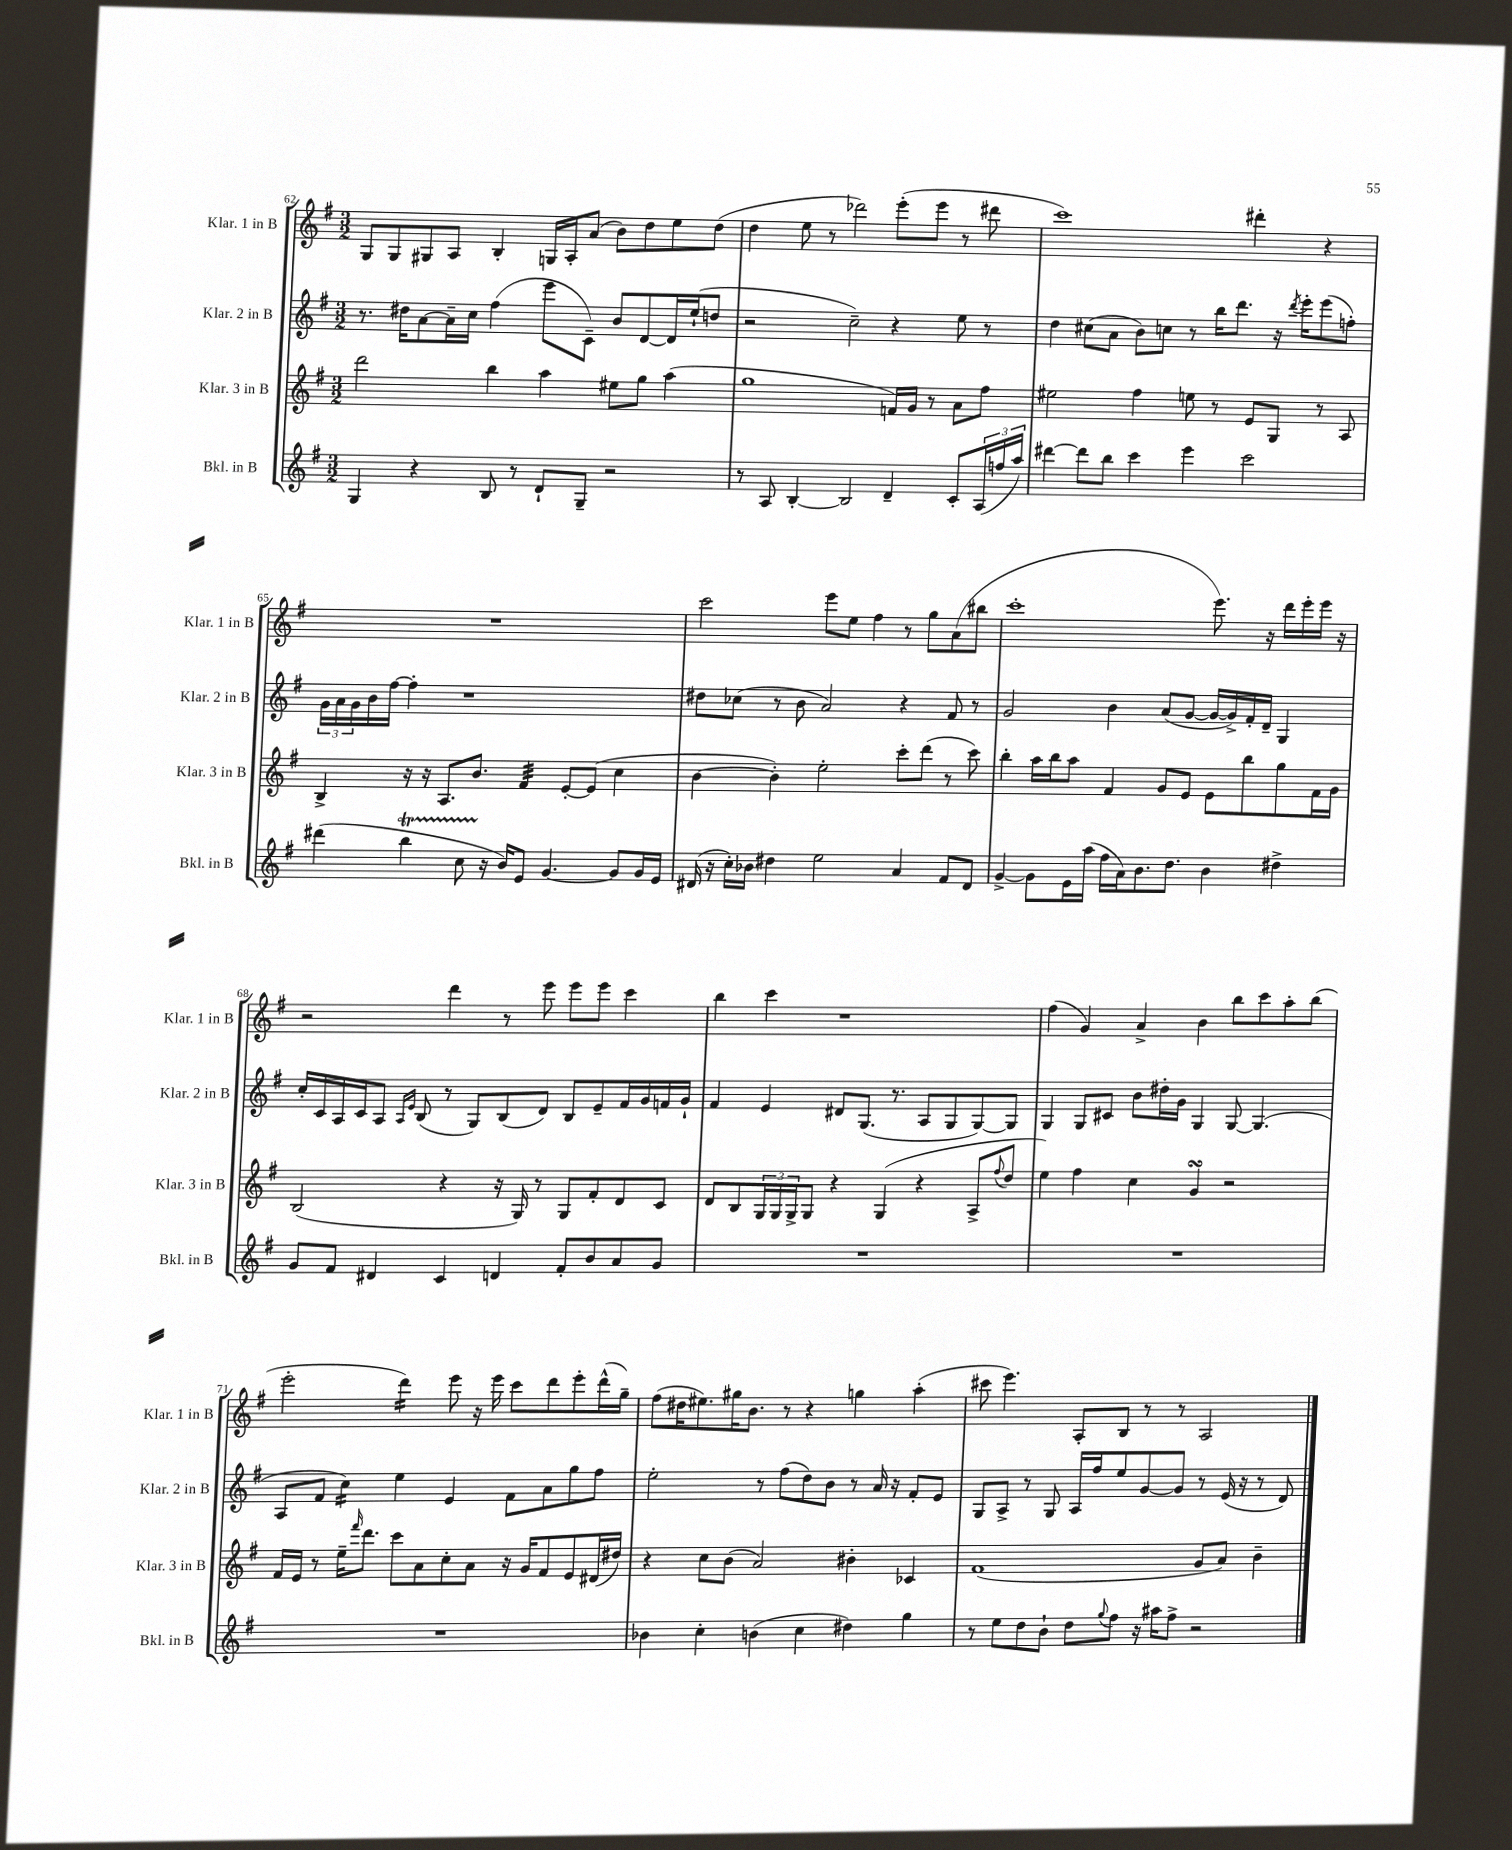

**kern	**kern	**kern	**kern
*staff4	*staff3	*staff2	*staff1
*clefG2	*clefG2	*clefG2	*clefG2
*k[f#]	*k[f#]	*k[f#]	*k[f#]
*M3/2	*M3/2	*M3/2	*M3/2
4G	2ddd	8.r	8G
.	.	.	8G
.	.	16dd#	.
4r	.	[8a	8G#
.	.	16a~]	8A
.	.	16cc	.
8B	4bb	(4ff#	4B'
8r	.	.	.
8d`	4aa	8eee	16G
.	.	.	16A'
8G~	.	8c~)	(8a
2r	8ee#	8b	8b)
.	8gg	[8d	8dd
.	(4aa	16d]	8ee
.	.	(16ee`	.
.	.	8dd	(8dd
=	=	=	=
8r	1gg	2r	4dd
8A	.	.	.
[4B'	.	.	8ee
.	.	.	8r
2B]	.	2cc~)	2ddd-)
4d~	16f)	4r	(8eee'
.	16g	.	.
.	8r	.	8eee
8c'	8a	8ee	8r
(24A	8ff#	8r	8ddd#
24ff	.	.	.
24aa)	.	.	.
=	=	=	=
[4ddd#	2ee#	4dd	1ccc)
8ddd#]	.	(8cc#	.
8bb	.	8a	.
4ccc	4ff#	8b)	.
.	.	8cc	.
4eee	8ee	8r	.
.	8r	16bb	.
.	.	8.ddd	.
2ccc	8e	.	4ddd#'
.	8G	16r	.
.	.	8qddd	.
.	.	16eee'	.
.	8r	(8eee	4r
.	8A	8ff')	.
=	=	=	=
(4ddd#	4B^	24g	1.r
.	.	24a	.
.	.	24g	.
.	.	16b	.
.	.	[16ff#	.
4bb	16r	4ff#']	.
.	16r	.	.
.	8.A	.	.
8cc	.	1r	.
.	8.b	.	.
16r	.	.	.
16b)	.	.	.
8e	4f#	.	.
[4.g	.	.	.
.	[8e'	.	.
.	(8e]	.	.
8g]	4cc	.	.
16g	.	.	.
16e	.	.	.
=	=	=	=
(16d#	[4b	8dd#	2ccc
16r	.	.	.
16cc')	.	(8cc-	.
16b-	.	.	.
4dd#	4b'])	8r	.
.	.	8b	.
2ee	2ee'	2a)	8eee
.	.	.	8ee
.	.	.	4ff#
4a	8ccc'	4r	8r
.	(8ddd	.	8gg
8f#	8r	8f#	(8a
8d#	8ccc)	8r	8bb#
=	=	=	=
[4g^	4bb'	2g	1ccc'
8g]	16aa	.	.
.	16bb	.	.
16e	8aa	.	.
(16aa	.	.	.
16ff#	4f#	4b	.
16a)	.	.	.
8.b	.	.	.
.	8g	(8a	.
8.dd	.	.	.
.	8e	[8g	.
4b	8e	16g_	8.eee)
.	.	16g^])	.
.	8bb	16f#'	.
.	.	16d~	16r
4dd#^	8gg	4G	16ddd
.	.	.	16eee'
.	16f#	.	16eee
.	16g	.	16r
=	=	=	=
8g	(2B	16cc'	2r
.	.	16c	.
8f#	.	16A	.
.	.	16c	.
4d#	.	8A	.
.	.	16qqA	.
.	.	16qqe	.
.	.	(8B	.
4c	4r	8r	4ddd
.	.	8G)	.
4d	16r	(8B	8r
.	16G)	.	.
.	8r	8d)	8eee
8f#'	8G	8B	8eee
8b	8f#'	8e~	8eee
8a	8d	16f#	4ccc
.	.	16g	.
8g	8c	16f	.
.	.	16g`	.
=	=	=	=
1.r	8d	4f#	4bb
.	8B	.	.
.	24G	4e	4ccc
.	24G	.	.
.	24G^	.	.
.	8G	.	.
.	4r	8d#	1r
.	.	(8.G	.
.	(4G	.	.
.	.	8.r	.
.	4r	8A	.
.	.	8G	.
.	8A^	[8G)	.
.	8qqff#	.	.
.	8dd	8G]	.
=	=	=	=
1.r	4ee)	4G	(4ff#
.	4ff#	8G	4g)
.	.	8c#	.
.	4cc	8b	4a^
.	.	16dd#'	.
.	.	16g	.
.	4g	4G	4b
.	2r	[8G	8bb
.	.	(4.G]	8ccc
.	.	.	8aa'
.	.	.	(8bb
=	=	=	=
1.r	16f#	8A	2eee'
.	16e	.	.
.	8r	8f#	.
.	16ee~	4cc)	.
.	16qqfff#	.	.
.	8.ddd	.	.
.	8ccc	4ee	4ddd)
.	8a	.	.
.	8cc'	4e	8eee
.	8a	.	16r
.	.	.	16eee
.	16r	8f#	8ccc
.	16g	.	.
.	8f#	8a	8ddd
.	8e	8gg	8eee'
.	(16d#	8ff#	(16ddd^^
.	16dd#)	.	16gg~)
=	=	=	=
4b-	4r	2ee'	(8ff#
.	.	.	16dd#
.	.	.	8.ee#)
4cc'	8cc	.	.
.	(8b	.	16gg#
.	.	.	8.b
(4b	2a)	8r	.
.	.	(8ff#	8r
4cc	.	8dd)	4r
.	.	8b	.
4dd#)	4b#'	8r	4gg
.	.	16a	.
.	.	16r	.
4gg	4c-	8f#'	(4aa'
.	.	8e	.
=	=	=	=
8r	(1f#	8G	8ccc#
8ee	.	8A^	4.eee)
8dd	.	8r	.
8b`	.	8G	.
8dd	.	16A	8A'
.	.	16ff#	.
8qqgg	.	.	.
8ff#	.	8ee	8B
16r	.	[8g	8r
16aa#	.	.	.
8ff#^	.	8g]	8r
2r	8g	8r	2A
.	8a)	(16e	.
.	.	16r	.
.	4b~	8r	.
.	.	8d)	.
==	==	==	==
*-	*-	*-	*-
